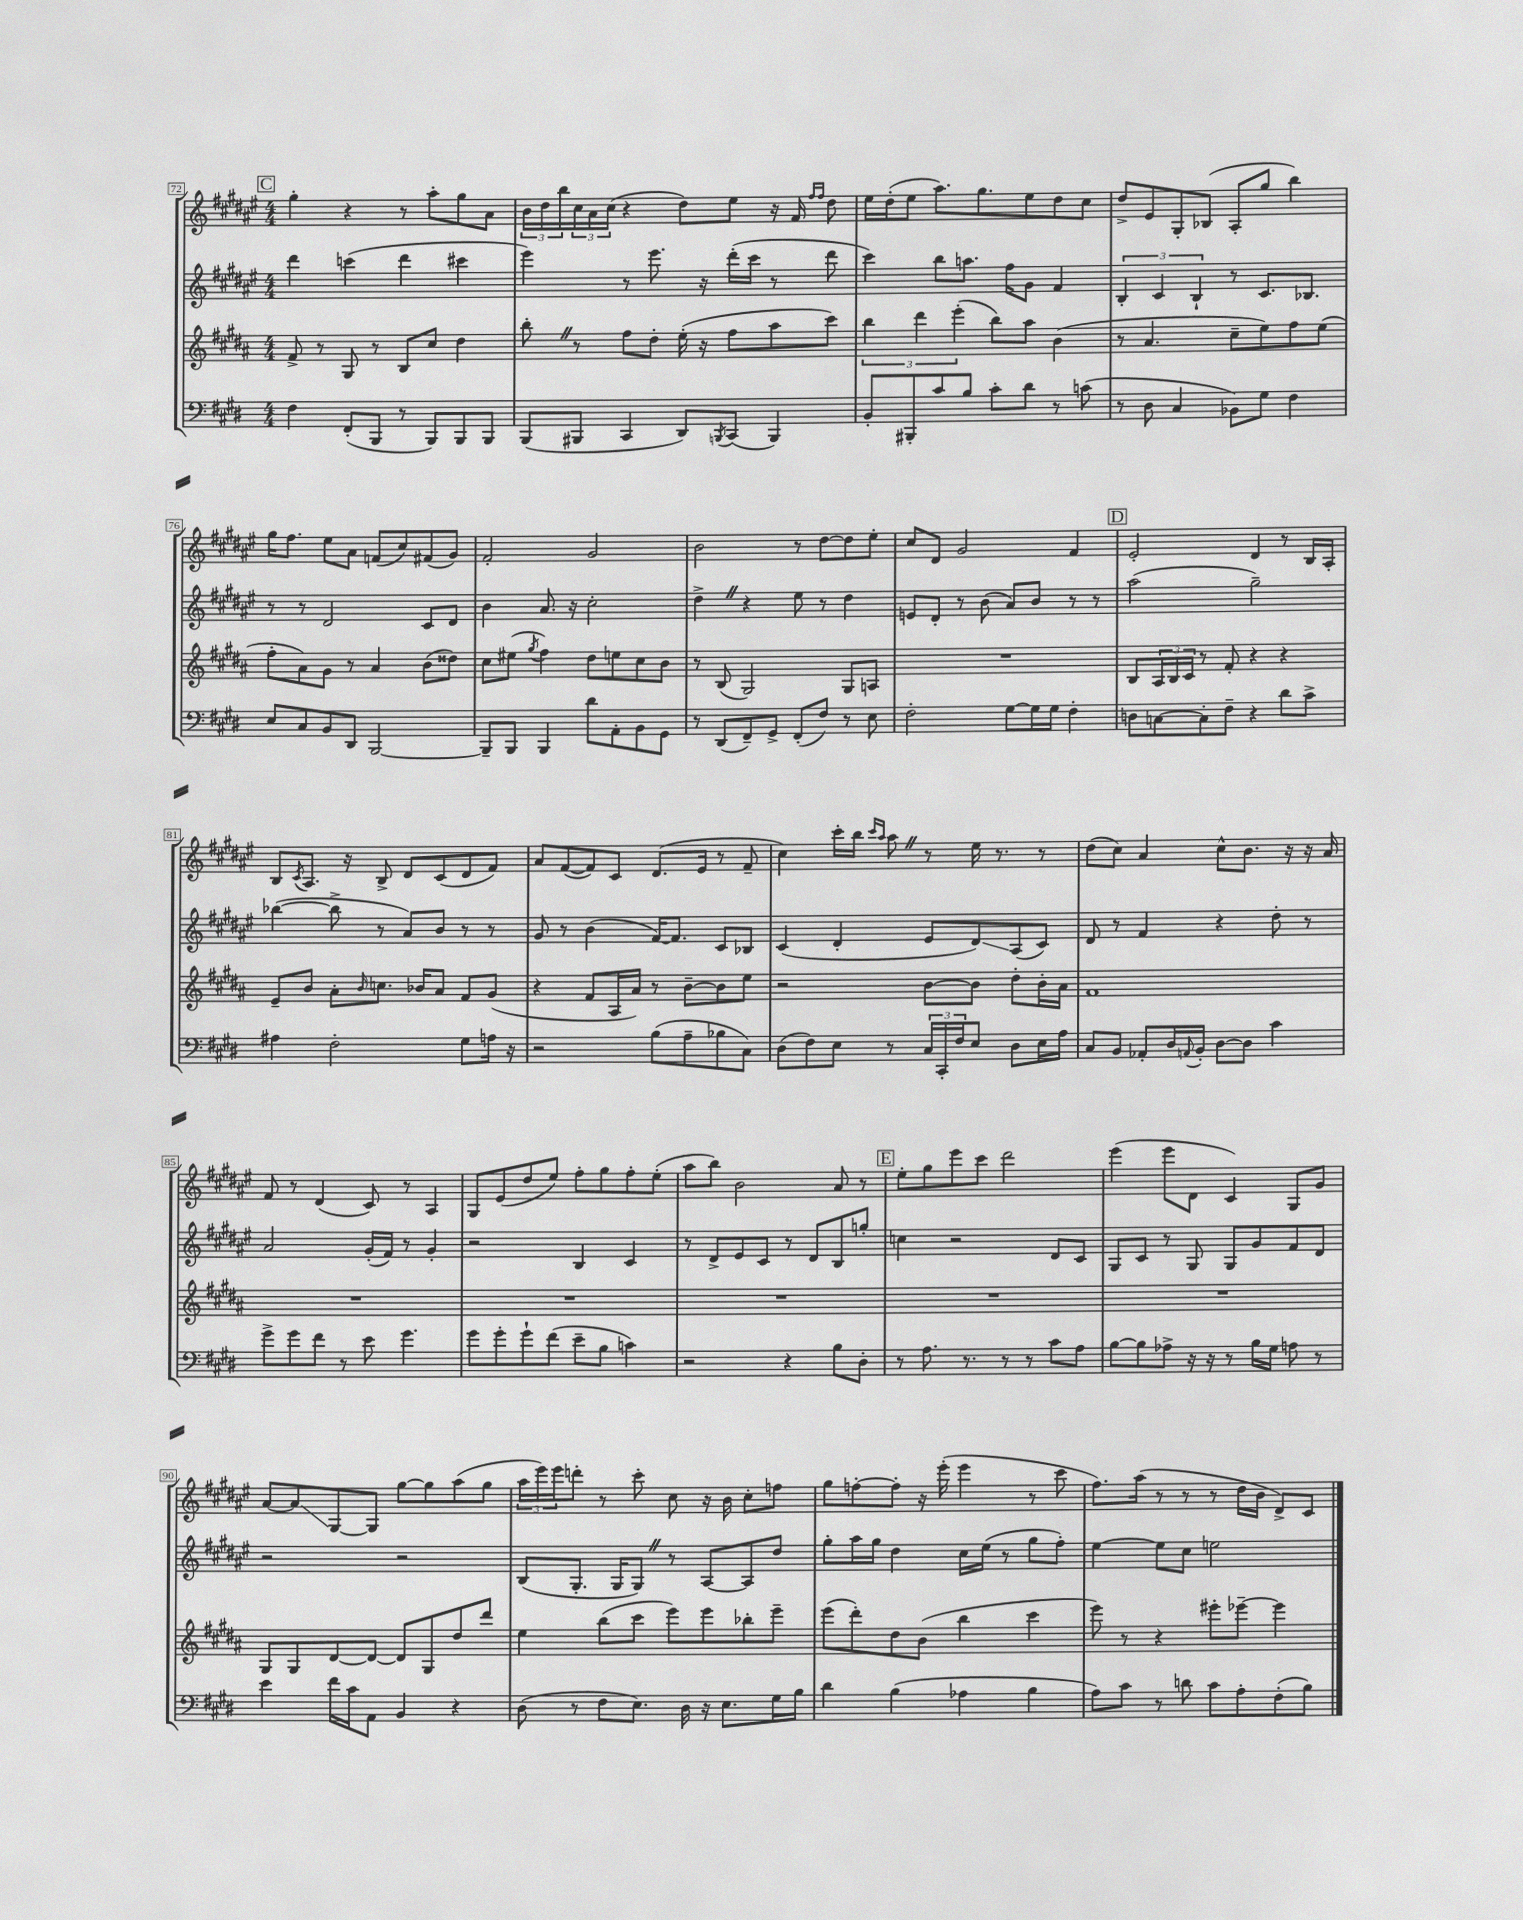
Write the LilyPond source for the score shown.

<<
\new StaffGroup <<
\new Staff = "s0" {
    \clef treble \key fis \major \numericTimeSignature \time 4/4
    \mark \markup { \box "C" } gis''4-. r4 r8 ais''8-. gis''8 ais'8 |
    \tuplet 3/2 { b'16 dis''16 b''16 } \tuplet 3/2 { cis''16 ais'16 cis''16( } r4 dis''8) eis''8 r16 fis'16 \grace { fis''16 fis''16 } dis''8 |
    eis''16 dis''16-.( eis''8 ais''8.) gis''8. eis''8 dis''8 cis''8 |
    dis''8-> eis'8 gis8-. bes8( ais8-. gis''8 b''4) |
    gis''16 fis''8. eis''8 ais'8 f'8( cis''8) fis'8( gis'8) |
    fis'2-. gis'2 |
    b'2 r8 dis''8~ dis''8 eis''8-. |
    cis''8 dis'8 gis'2 fis'4 |
    \mark \markup { \box "D" } eis'2-. dis'4 r8 b16 ais16-. |
    b8 \acciaccatura { cis'8 } ais8. r16 b8-> dis'8 cis'8( dis'8 fis'8) |
    ais'8 fis'8~( fis'8) cis'8 dis'8.( eis'16 r8 fis'8-- |
    cis''4) cis'''16-. b''16 \grace { cis'''16 ais''16 } ais''8 \once \override BreathingSign.text = \markup { \musicglyph "scripts.caesura.straight" } \breathe r8 eis''16 r8. r8 |
    dis''8( cis''8) ais'4 cis''8-^ b'8. r16 r16 ais'16 |
    fis'8 r8 dis'4( cis'8) r8 ais4 |
    gis8 eis'8( dis''8 eis''8) fis''8-. gis''8 fis''8-. eis''8-.( |
    ais''8 b''8) b'2 ais'8 r8 |
    \mark \markup { \box "E" } eis''8-. gis''8 eis'''8 cis'''8 dis'''2 |
    eis'''4( eis'''8 dis'8 cis'4) gis8 gis'8 |
    ais'8~ ais'8\glissando gis8~ gis8 gis''8~ gis''8 ais''8( gis''8 |
    \tuplet 3/2 { ais''16 eis'''16) eis'''16 } d'''8-. r8 cis'''8-. cis''8 r16 b'16 cis''8-. f''8 |
    gis''8 f''8~-. f''8-. r16 eis'''16-.( eis'''4 r8 cis'''8 |
    fis''8.) ais''16( r8 r8 r8 dis''16 b'16 dis'8->) cis'8 \bar "|." |
}
\new Staff = "s1" {
    \clef treble \key fis \major \numericTimeSignature \time 4/4
    \mark \markup { \box "C" } dis'''4 c'''4( dis'''4 cis'''4 |
    eis'''4) r8 eis'''8. r16 dis'''16-.( cis'''16 r8 dis'''8 |
    cis'''4) b''8 a''8. fis''16 gis'8 fis'4 |
    \tuplet 3/2 { b4-. cis'4 b4-! } r8 cis'8. bes8. |
    r8 r8 dis'2 cis'8 dis'8 |
    b'4 ais'8. r16 cis''2-. |
    dis''4-> \once \override BreathingSign.text = \markup { \musicglyph "scripts.caesura.straight" } \breathe r4 eis''8 r8 dis''4 |
    e'8 dis'8-. r8 b'8( ais'8) b'8 r8 r8 |
    \mark \markup { \box "D" } ais''2( gis''2--) |
    bes''4~( bes''8-> r8 ais'8) b'8 r8 r8 |
    gis'8 r8 b'4( fis'16~) fis'8. cis'8 bes8 |
    cis'4( dis'4-. eis'8 dis'8\glissando) ais8( cis'8) |
    dis'8 r8 fis'4 r4 dis''8-. r8 |
    ais'2 gis'16-.( fis'16) r8 gis'4-. |
    r2 b4 cis'4 |
    r8 dis'8-> eis'8 cis'8 r8 dis'8 b8 g''8-. |
    \mark \markup { \box "E" } c''4 r2 dis'8 cis'8 |
    gis8 cis'8 r8 gis8 gis8 gis'8 fis'8 dis'8 |
    r2 r2 |
    b8( gis8.-. gis16 gis8) \once \override BreathingSign.text = \markup { \musicglyph "scripts.caesura.straight" } \breathe r8 ais8~ ais8 dis''8 |
    gis''8-. ais''16 gis''16 dis''4 cis''16 eis''16( r8 gis''8 fis''8-.) |
    eis''4~ eis''8 cis''8 e''2 \bar "|." |
}
\new Staff = "s2" {
    \clef treble \key b \major \numericTimeSignature \time 4/4
    \mark \markup { \box "C" } fis'8-> r8 gis8 r8 b8 cis''8 dis''4 |
    b''8-. \once \override BreathingSign.text = \markup { \musicglyph "scripts.caesura.straight" } \breathe r8 fis''8 dis''8-. e''16-.( r16 fis''8 ais''8 cis'''8) |
    \tuplet 3/2 { b''4 dis'''4 e'''4-.( } b''8) ais''8 b'4( |
    r8 ais'4. cis''8-- e''8) fis''8 e''8( |
    fis''8-. ais'8) gis'8 r8 ais'4 b'8( disis''8) |
    cis''8 eis''8( \acciaccatura { gis''8 } fis''4) dis''8 e''8 cis''8 b'8 |
    r8 b8( gis2) gis8 a8 |
    R1 |
    \mark \markup { \box "D" } b8 \tuplet 3/2 { ais16 b16 cis'16 } r8 fis'8-. r4 r4 |
    e'8-- b'8 ais'8-. \grace { b'16 } c''8. bes'16 ais'8 fis'8 gis'8( |
    r4 fis'8 ais16 ais'16) r8 b'8~-- b'8 e''8 |
    r2 b'8~ b'8 dis''8-. b'16-. ais'16 |
    fis'1 |
    R1 |
    R1 |
    R1 |
    \mark \markup { \box "E" } R1 |
    R1 |
    gis8 gis8 dis'8~ dis'8~ dis'8 gis8 dis''8 dis'''8 |
    e''4 b''8( cis'''8 e'''8) e'''8 bes''8-. e'''8-- |
    e'''8( dis'''8-.) dis''8 b'8( b''4 cis'''4 |
    e'''8) r8 r4 eis'''8-. ees'''8~-- ees'''4 \bar "|." |
}
\new Staff = "s3" {
    \clef bass \key e \major \numericTimeSignature \time 4/4
    \mark \markup { \box "C" } fis4 fis,8-.( b,,8 r8 b,,8) b,,8 b,,8 |
    b,,8( bis,,8 cis,4 dis,8) \acciaccatura { b,,8 } cis,8( b,,4) |
    b,8-. bis,,8-. cis'8 b8 cis'8-. dis'8 r8 c'8( |
    r8 dis8 cis4 bes,8) gis8 fis4 |
    e8 cis8 b,8 dis,8 b,,2~ |
    b,,8-- b,,8 b,,4 dis'8 a,8-. b,8 gis,8 |
    r8 dis,8( fis,8--) gis,8-> fis,8-.( fis8) r8 e8 |
    fis2-. gis8~ gis16 gis16 fis4-. |
    \mark \markup { \box "D" } d8 c8~ c8-. fis8-- r4 dis'8 cis'8-> |
    ais4 fis2-. gis8 a16 r16 |
    r2 b8( a8-- bes8 cis8) |
    dis8( fis8) e8 r8 \tuplet 3/2 { cis16 cis,16-. fis16 } e8 dis8 e16 a16 |
    cis8 b,8 aes,8-. dis16 \appoggiatura { a,8 } b,16-. dis8~ dis8 cis'4 |
    gis'8-> gis'8 fis'8 r8 e'8 gis'4. |
    gis'8 gis'8-. gis'8-! fis'8( e'8-- b8 c'4) |
    r2 r4 b8 dis8-. |
    \mark \markup { \box "E" } r8 a8. r8. r8 r8 cis'8 a8 |
    b8~ b8 aes8-> r16 r16 r8 b16 gis16 a8 r8 |
    e'4 fis'16 cis'16 a,8 b,4 r4 |
    dis8( r8 fis8 e8.) dis16 r16 e8. gis16 b16 |
    dis'4 b4( aes4 b4 |
    a8) cis'8 r8 d'8 cis'8 a8-. fis8-.( b8) \bar "|." |
}
>>
>>
\layout { \context { \Score currentBarNumber = #72 \override BarNumber.stencil = #(make-stencil-boxer 0.1 0.3 ly:text-interface::print) } }
